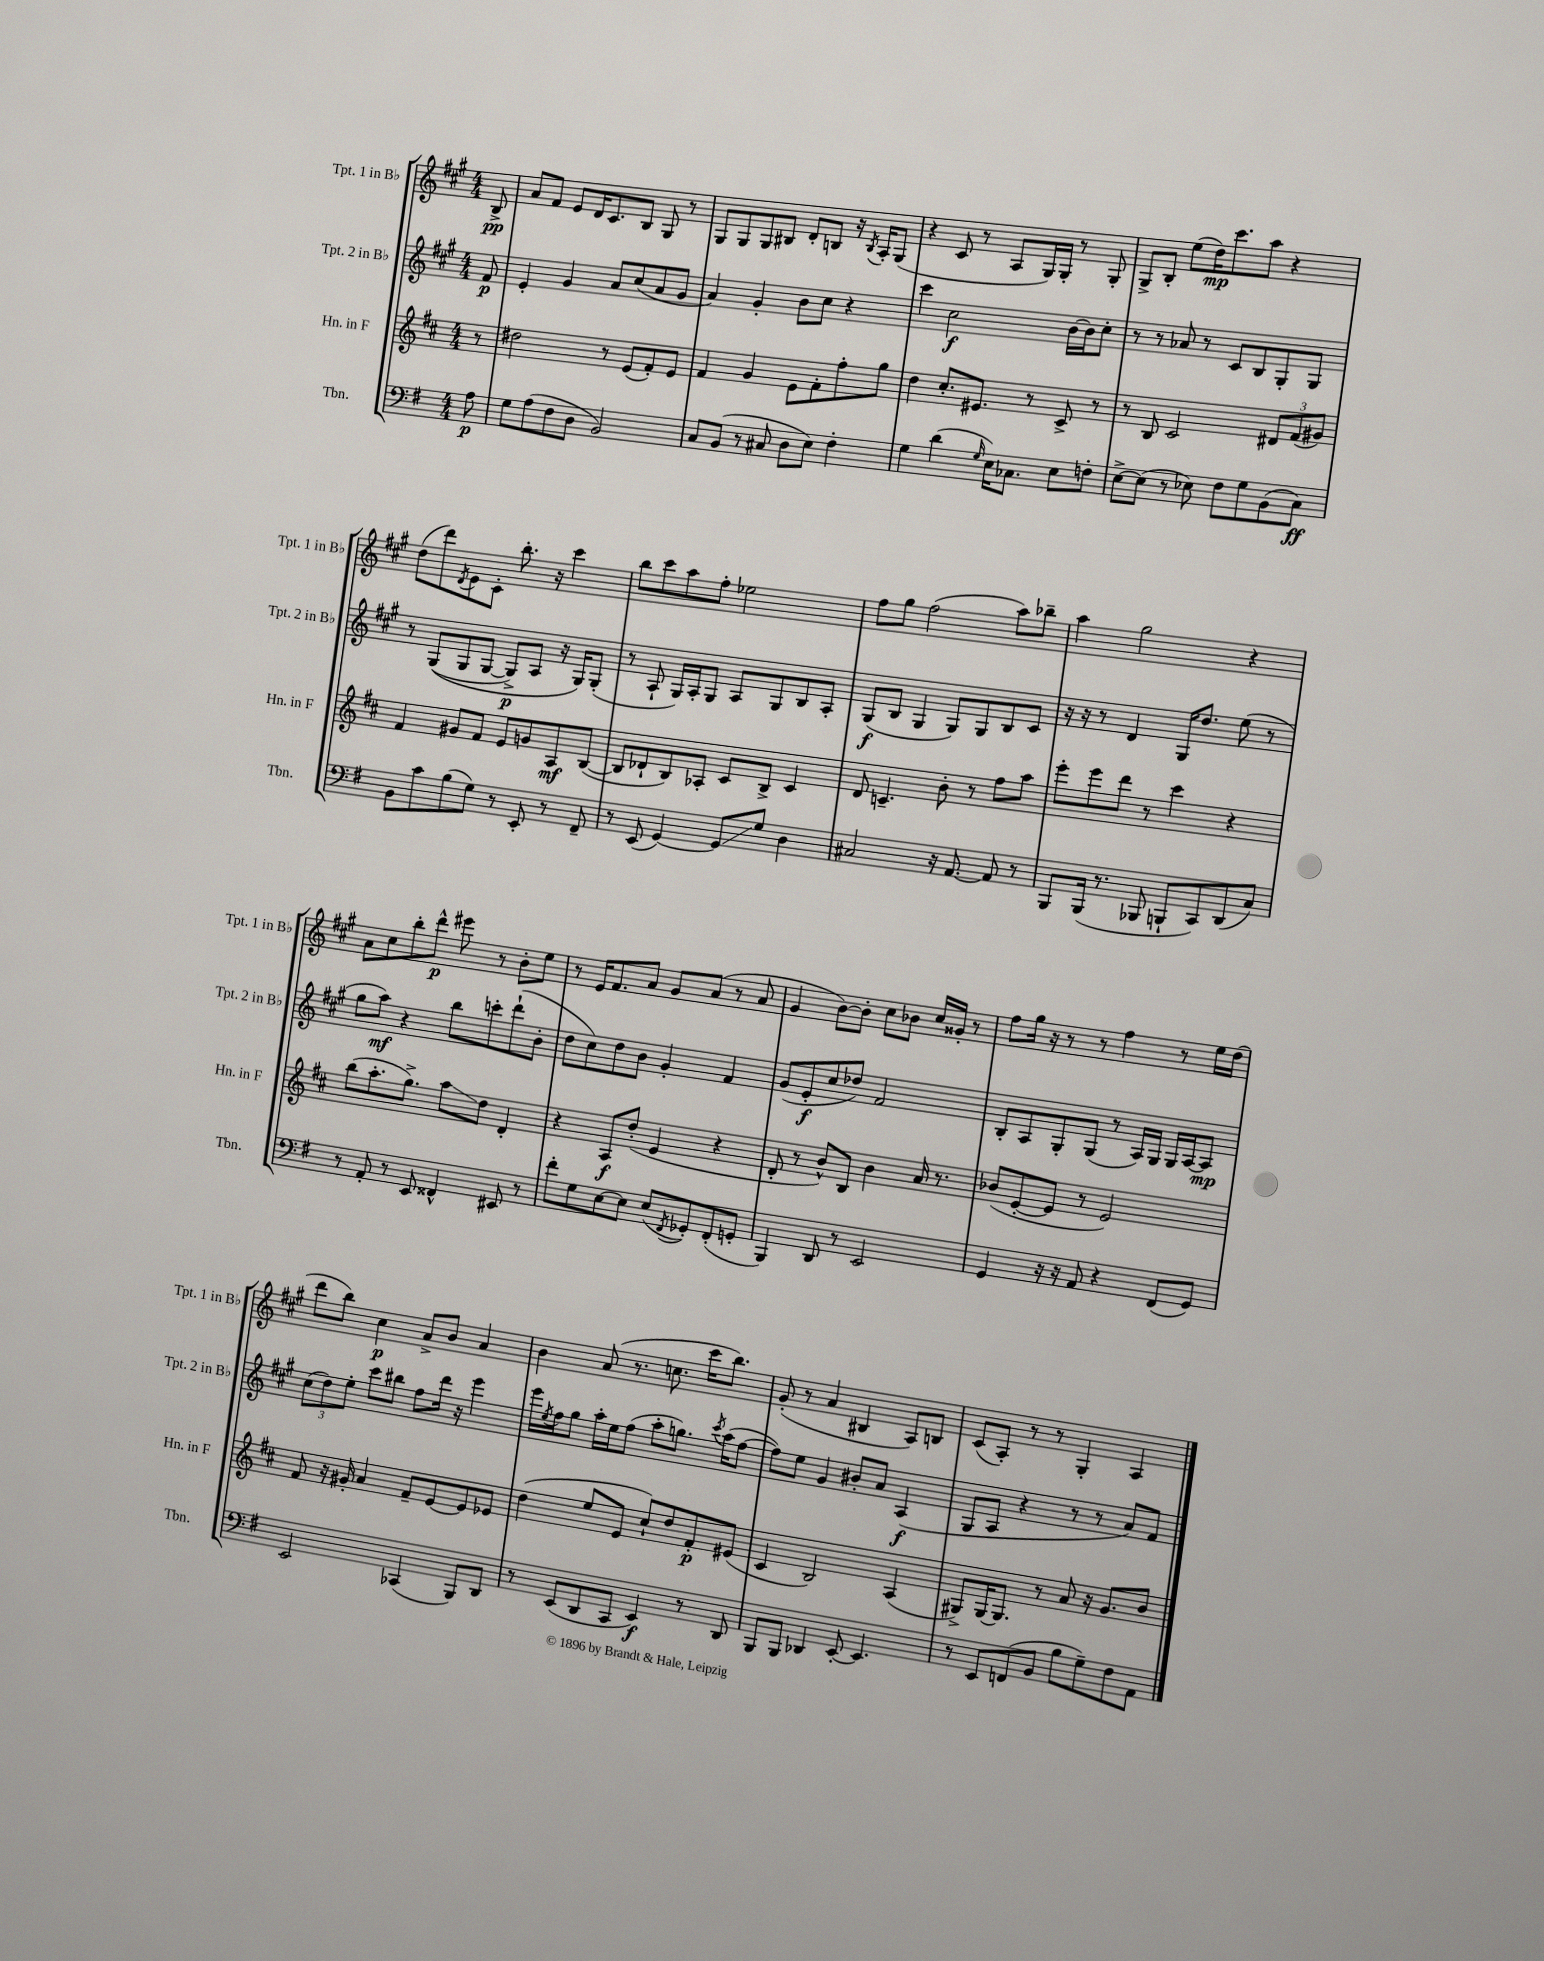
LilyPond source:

<<
\new StaffGroup <<
\new Staff = "s0" \with { instrumentName = "Tpt. 1 in Bb" shortInstrumentName = "Tpt. 1 in Bb" } {
    \clef treble \key a \major \numericTimeSignature \time 4/4 \partial 8
    b8->\pp |
    a'8 fis'8 e'8 d'16 cis'8. b8 gis8 r8 |
    gis8 gis8 gis8 bis8 d'8-. b8 r16 \acciaccatura { b8 } a16-. gis8( |
    r4 cis'8 r8 a8 gis16) gis16-. r8 gis8-. |
    gis8-> b8-. e''8( d''16\mp) cis'''8. a''8 r4 |
    d''8( d'''8) \acciaccatura { d'8 } e'8 cis'8-. b''8.-. r16 cis'''4 |
    b''8 cis'''8 a''8 fis''8-. ees''2 |
    fis''8 gis''8 fis''2( a''8) bes''8-- |
    a''4 gis''2 r4 |
    a'8 cis''8 b''8-. d'''8-^\p eis'''8 r8 b'8-. e''8 |
    r8 e'16 fis'8. a'8 gis'8 a'8( r8 a'8 |
    gis'4 b'8~) b'8-. cis''8 bes'8 cis''16 gisis'16-. r8 |
    fis''8 gis''16 r16 r8 r8 fis''4 r8 e''16 d''16( |
    d'''8 b''8) cis''4\p a'8-> b'8 a'4 |
    b'4 a'8( r8. c''8. cis'''16 b''8.) |
    gis'8-.( r8 a'4 bis4 a8) b8 |
    cis'8( a8-.) r8 r8 gis4-. a4 \bar "|." |
}
\new Staff = "s1" \with { instrumentName = "Tpt. 2 in Bb" shortInstrumentName = "Tpt. 2 in Bb" } {
    \clef treble \key a \major \numericTimeSignature \time 4/4 \partial 8
    fis'8\p |
    e'4-. gis'4 a'8 cis''8( a'8 gis'8 |
    a'4) gis'4-. b'8 cis''8 r4 |
    cis'''4 cis''2\f b'16~ b'16 cis''8-. |
    r8 r8 aes'8 r8 cis'8 b8 gis8-. gis8 |
    r8 gis8(\( gis8 gis8~ gis8->\p) a8 r16 gis16\) gis8-.( |
    r8 a8-! gis16) a16-. gis8 a8 gis8 b8 a8-. |
    gis8\f( b8 gis4 gis8) gis8 b8 cis'8 |
    r16 r16 r8 d'4 gis16 d''8. e''8( r8 |
    gis''8 a''8\mf) r4 b''8 c'''8-. d'''8-!( b'8-. |
    d''8 cis''8) d''8 b'8 gis'4-. fis'4 |
    gis'8( e'8-.\f cis''8 des''8) fis'2 |
    b8-. a8 gis8-. gis8( r8 a16) gis16 gis16 a16~ a8\mp |
    \tuplet 3/2 { cis''8( d''8) e''8-. } cis'''8 bis''8 fis''8 d'''16 r16 e'''4 |
    e'''16 \acciaccatura { e''8 } fis''16 gis''8 a''16-. e''16 fis''8( a''8-. g''8.) \acciaccatura { cis'''8 } a''16( fis''8~ |
    fis''8) e''8 gis'4 bis'8-. a'8 a4\f( |
    gis8 a8 r4 r8 r8 a'8) fis'8 \bar "|." |
}
\new Staff = "s2" \with { instrumentName = "Hn. in F" shortInstrumentName = "Hn. in F" } {
    \clef treble \key d \major \numericTimeSignature \time 4/4 \partial 8
    r8 |
    dis''2 r8 e'8( fis'8-.) e'8 |
    fis'4 g'4 e'8 fis'8-. fis''8-. g''8 |
    d''4 cis''8.-. eis'8. r8 cis'8-> r8 |
    r8 b8 cis'2 \tuplet 3/2 { dis'8 fis'8( gis'8) } |
    fis'4 gis'8 fis'8 e'8 g'8 a8\mf b8~( |
    b8 des'8-! b8) aes8-. cis'8 b8-> cis'4 |
    d'8 c'4.-- b'8-. r8 fis''8 a''8 |
    e'''8-. e'''8 d'''8 r8 cis'''4 r4 |
    b''8( a''8.-. g''8.->) a''8\glissando d''8 d'4-. |
    r4 a8\f d''8-.( e'4 r4 |
    d'8-. r8 b'8-^) b8 b'4 a'16 r8. |
    bes'8( e'8~-. e'8 r8 e'2) |
    fis'8 r16 gis'16-. a'4 fis'8-- e'8~ e'8 ees'8 |
    d''4( e''8 e'8 cis''8-!) d''8 fis'8-.\p eis'8( |
    cis'4 b2) a4( |
    gis8->) gis16~ gis8. r8 a'8 r16 g'8. b'8 \bar "|." |
}
\new Staff = "s3" \with { instrumentName = "Tbn." shortInstrumentName = "Tbn." } {
    \clef bass \key g \major \numericTimeSignature \time 4/4 \partial 8
    a8\p |
    g8 a8( fis8 d8 b,2) |
    c8 b,8( r8 cis8 d8 e8) fis4-. |
    g4 d'4( \grace { g16 } e16) ces8. e8 f8-. |
    e8~-> e8( r8 ees8) fis8 g8 b,8( c8\ff) |
    b,8 c'8 b8( g8) r8 e,8-. r8 fis,8-- |
    r8 e,8( g,4~) g,8\glissando g8 d4 |
    cis2 r16 a,8.~ a,8 r8 |
    b,,8 b,,16( r8. bes,,8 b,,8-! c,8) d,8( c8) |
    r8 a,8-. r8 e,8 fisis,4-^ eis,8 r8 |
    fis'8-. g8 e8~ e8 e8( \acciaccatura { fis,8 } ges,8-.) fis,8-.( g,8-. |
    b,,4) d,8 r8 e,2 |
    g,4 r16 r16 a,8 r4 fis,8( g,8) |
    e,2 ces,4( b,,8) d,8 |
    r8 e,8( d,8 c,8 e,4\f) r8 d,8 |
    b,,8 b,,8 des,4 e,8~-. e,4. |
    r8 e,8 f,8( b,8 b8 g8--) fis8 a,8 \bar "|." |
}
>>
>>
\layout { \context { \Score \remove "Bar_number_engraver" } }
